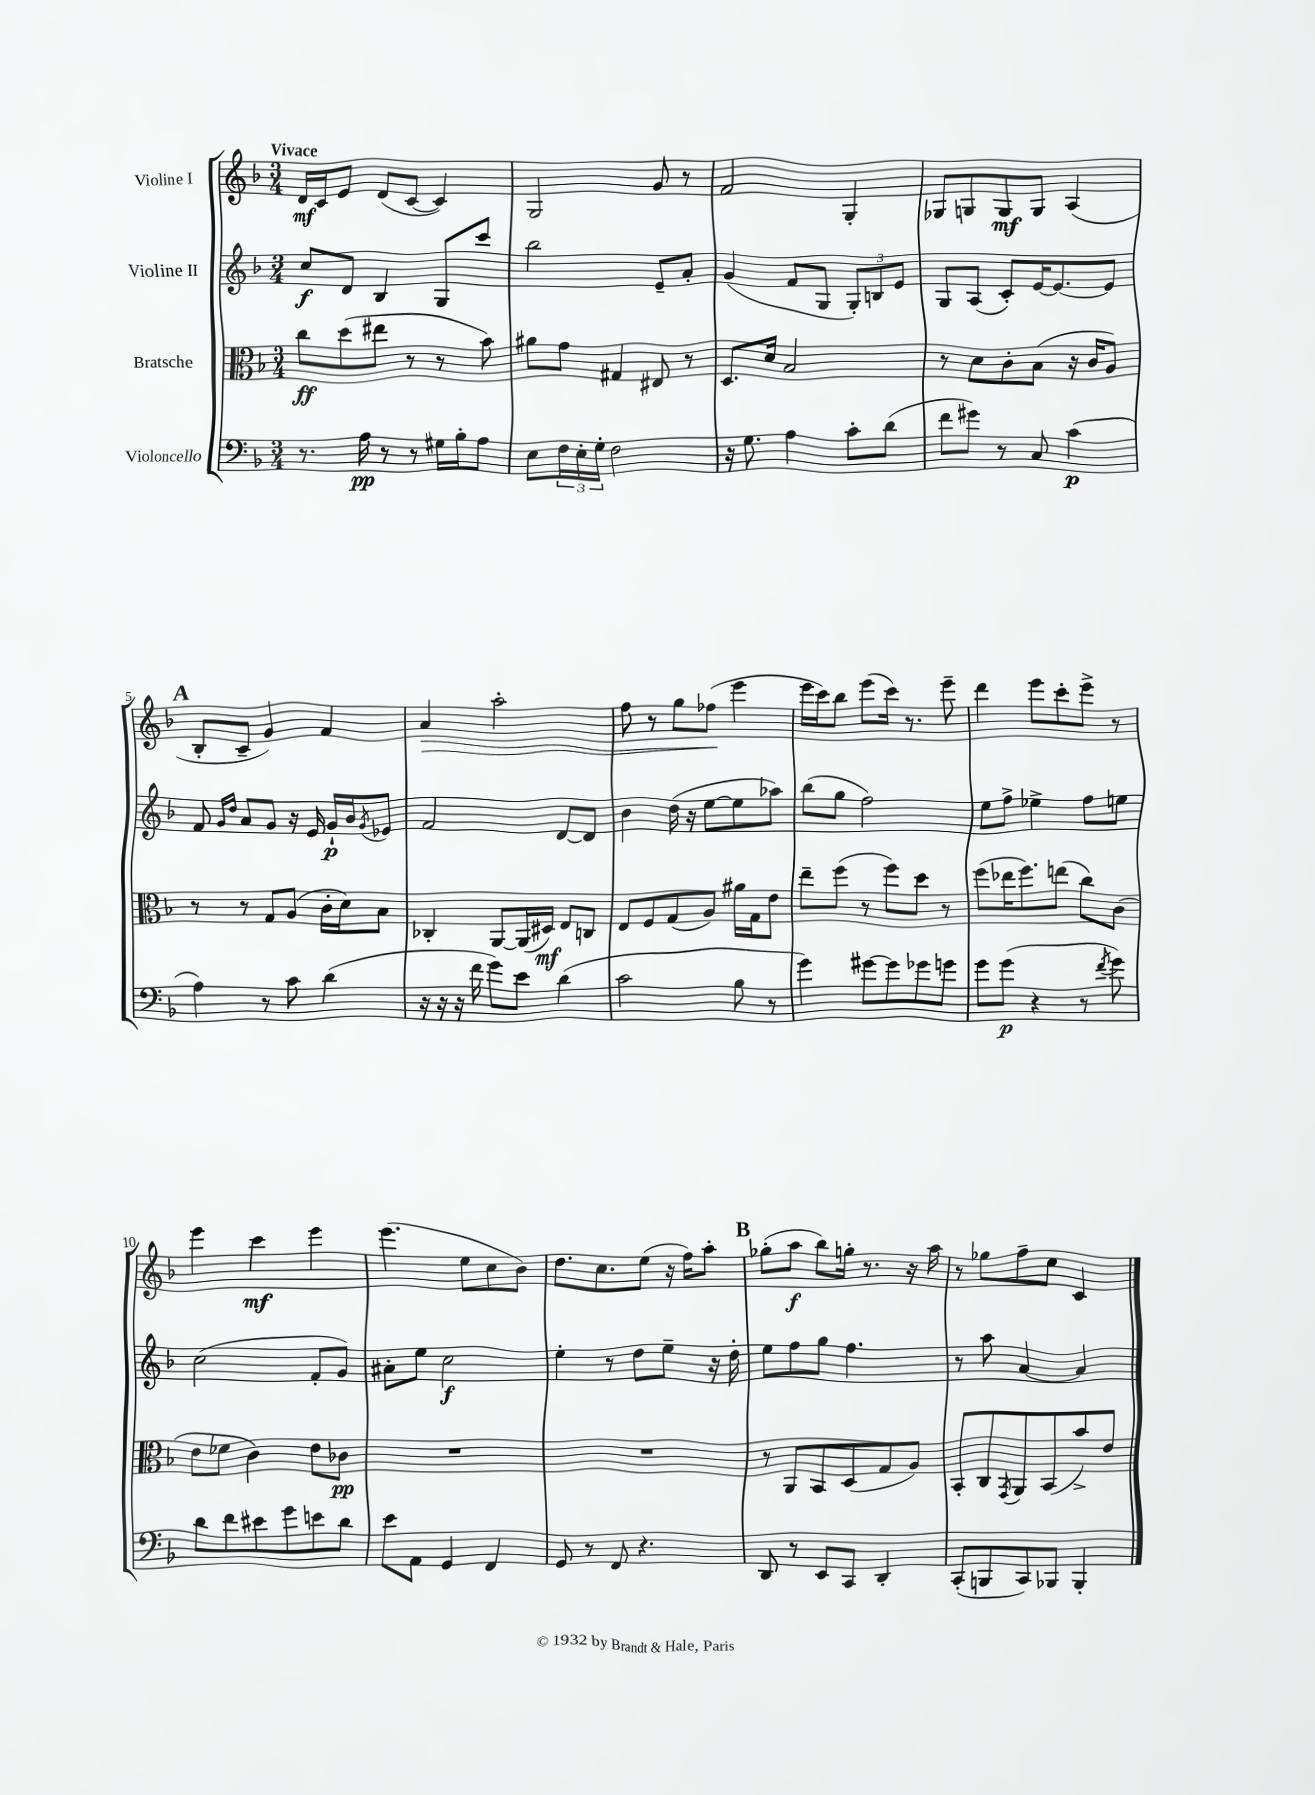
<<
\new StaffGroup <<
\new Staff = "s0" \with { instrumentName = "Violine I" } {
    \clef treble \key f \major \numericTimeSignature \time 3/4 \tempo "Vivace"
    d'16\mf c'16 e'8 d'8( c'8~ c'4) |
    g2 g'8 r8 |
    f'2 g4-. |
    ges8 g8 g8\mf g8 a4( |
    \mark \markup { \bold "A" } bes8-. c'8-- g'4) f'4 |
    a'4\> a''2-. |
    f''8 r8 g''8 fes''8\!( e'''4 |
    e'''16 c'''16) bes''8 e'''8( c'''16) r8. e'''8-- |
    d'''4 e'''8 c'''8-. e'''8-> r8 |
    e'''4 c'''4\mf e'''4 |
    e'''4.( e''8 c''8 bes'8) |
    d''8. c''8. e''8( r16 f''16) a''8-. |
    \mark \markup { \bold "B" } ges''8-.( a''8\f bes''8) g''16-. r8. r16 a''16 |
    r8 ges''8 f''8-- c''8 c'4 \bar "|." |
}
\new Staff = "s1" \with { instrumentName = "Violine II" } {
    \clef treble \key f \major \numericTimeSignature \time 3/4
    c''8\f d'8 bes4 g8 c'''8 |
    bes''2 e'8-- a'8-. |
    g'4( f'8 g8 \tuplet 3/2 { g8-.) b8 e'8 } |
    g8 a8( c'8-.) e'16~ e'8.~ e'8 |
    \mark \markup { \bold "A" } f'8 \grace { g'16 d''16 } a'8 g'8 r16 e'16 g'16-!\p bes'16 \acciaccatura { g'8 } ees'8 |
    f'2 d'8~ d'8 |
    bes'4 d''16( r16 e''8~ e''8 aes''8) |
    bes''8( g''8 f''2) |
    e''8 f''8-> ees''4-> f''8 e''8 |
    c''2( f'8-. g'8) |
    ais'8-. e''8 c''2\f |
    e''4-. r8 d''8 e''8-- r16 d''16-. |
    \mark \markup { \bold "B" } e''8 f''8 g''8 f''4. |
    r8 a''8 a'4~ a'4 \bar "|." |
}
\new Staff = "s2" \with { instrumentName = "Bratsche" } {
    \clef alto \key f \major \numericTimeSignature \time 3/4
    c''8\ff d''8( eis''8 r8 r8 bes'8) |
    ais'8 g'8 gis4 eis8 r8 |
    d8. d'16 bes2 |
    r8 d'8 c'8-. bes8( r16 c'16 a8) |
    \mark \markup { \bold "A" } r8 r8 g8 a8( c'16-. d'16) bes8 |
    ces4-. a,8~ a,16( dis16\mf) e8 c8 |
    e8 f8 g8( a8) ais'16 g16 e'8 |
    e''8-- f''8( r8 f''8) d''8 r8 |
    f''8( ees''16 f''8.) e''8( c''8) c'8( |
    e'8 fes'8 c'4) e'8 ces'8\pp |
    R2. |
    R2. |
    \mark \markup { \bold "B" } r8 a,8 bes,8 d8( g8 a8) |
    bes,8-. c8 \acciaccatura { g,8 } a,8 bes,8( bes'8->) e'8 \bar "|." |
}
\new Staff = "s3" \with { instrumentName = "Violoncello" } {
    \clef bass \key f \major \numericTimeSignature \time 3/4
    r8. a16\pp r8 r8 gis16 bes16-. a8 |
    e8 \tuplet 3/2 { f16 e16-. g16-. } f2 |
    r16 g8. a4 c'8-. d'8( |
    f'8 gis'8) r8 c8 c'4\p( |
    \mark \markup { \bold "A" } a4) r8 c'8 d'4( |
    r16 r16 r16 f'16 g'8) e'8 d'4( |
    c'2 bes8 r8 |
    g'4) gis'8~ gis'8 ges'8 g'8 |
    g'8 g'8\p( r4 r8 \acciaccatura { f'8 } g'8) |
    d'8 f'8 eis'8 g'8 e'8 d'8 |
    e'8 a,8 g,4 f,4 |
    g,8 r8 f,8 r4. |
    \mark \markup { \bold "B" } d,8 r8 e,8 c,8 d,4-. |
    c,8-.( b,,8 c,8) bes,,8 bes,,4-. \bar "|." |
}
>>
>>
